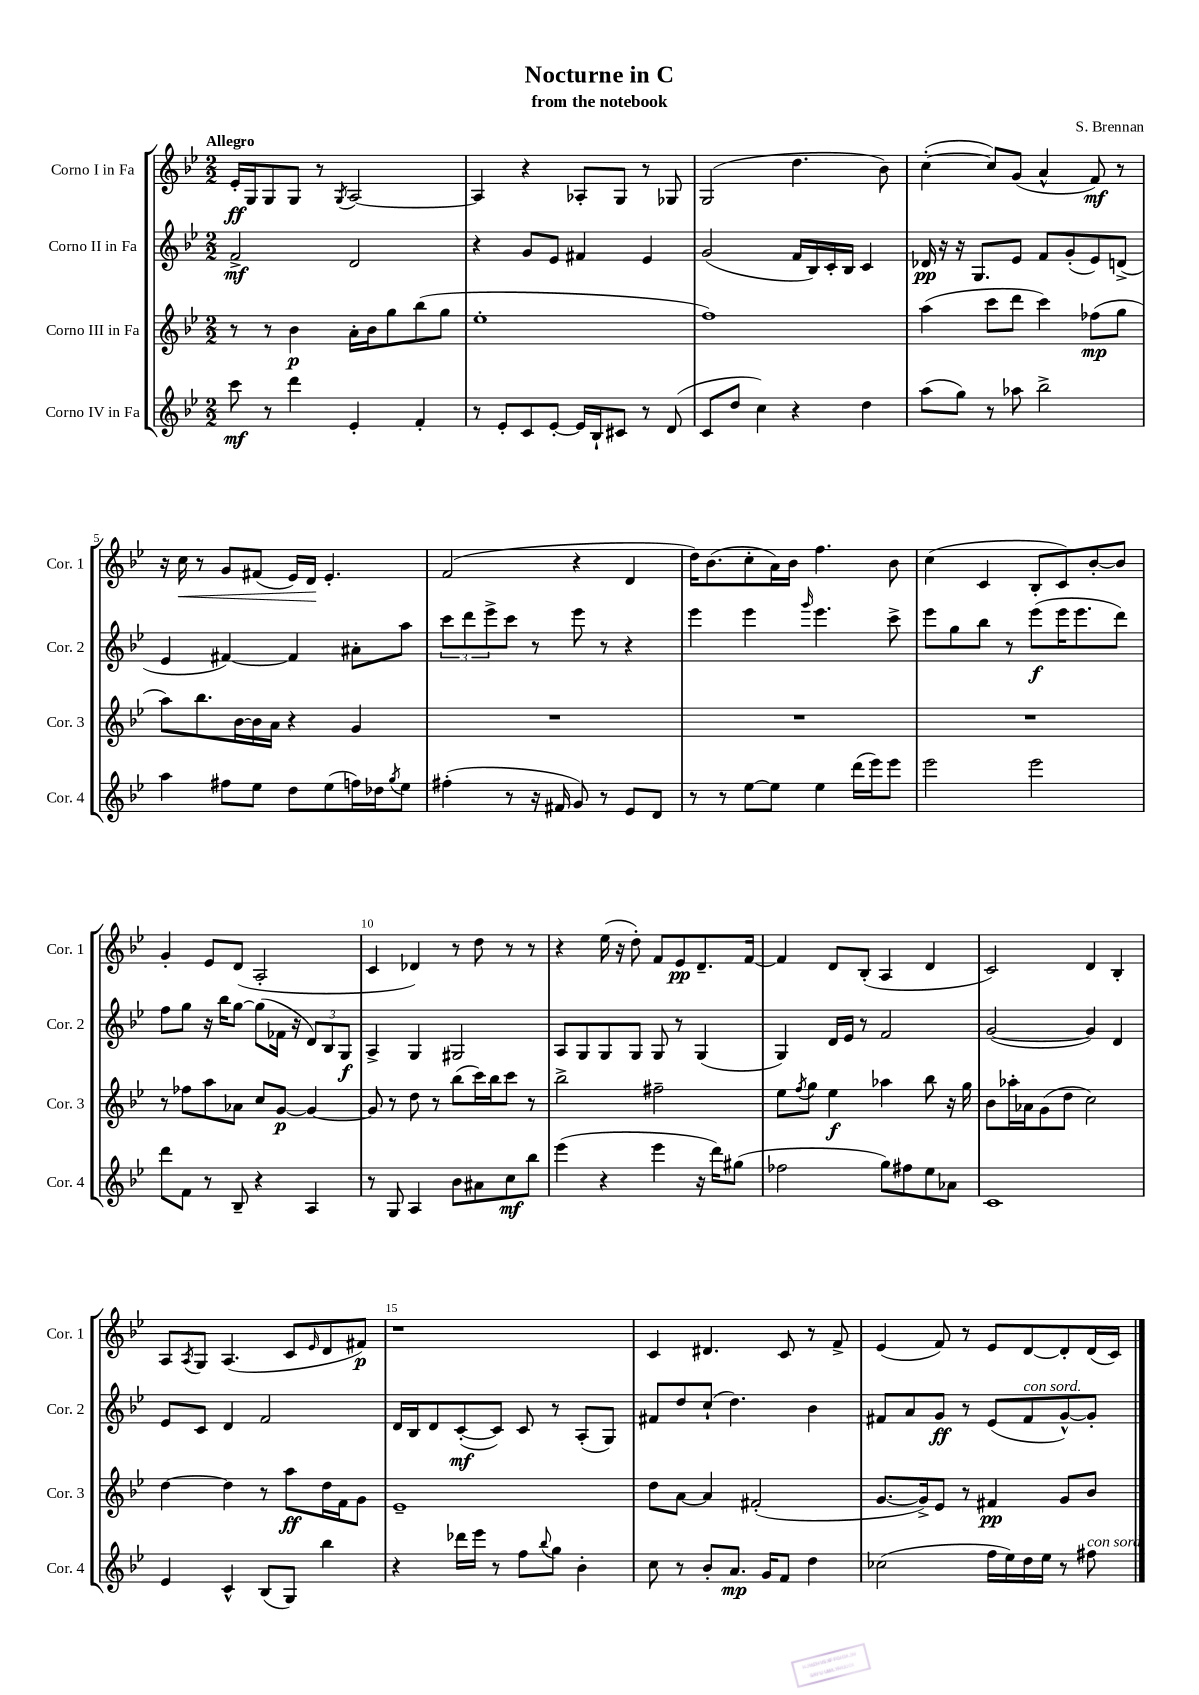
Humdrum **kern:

**kern	**dynam	**kern	**dynam	**kern	**dynam	**kern	**dynam
*part4	*part4	*part3	*part3	*part2	*part2	*part1	*part1
*staff4	*staff4	*staff3	*staff3	*staff2	*staff2	*staff1	*staff1
*I"Corno IV in Fa	*	*I"Corno III in Fa	*	*I"Corno II in Fa	*	*I"Corno I in Fa	*
*I'Cor. 4	*	*I'Cor. 3	*	*I'Cor. 2	*	*I'Cor. 1	*
*clefG2	*	*clefG2	*	*clefG2	*	*clefG2	*
*k[b-e-]	*	*k[b-e-]	*	*k[b-e-]	*	*k[b-e-]	*
*M2/2	*	*M2/2	*	*M2/2	*	*M2/2	*
=1	=1	=1	=1	=1	=1	=1	=1
!	!	!	!	!	!	!LO:TX:a:B:t=Allegro	!
8ccc\	mf	8r	.	2f^/	mf	16e-'/LL	ff
.	.	.	.	.	.	16G/J	.
8r	.	8r	.	.	.	8G/	.
4ddd\	.	4b-\	p	.	.	8G/J	.
.	.	.	.	.	.	8r	.
.	.	.	.	.	.	8qG/	.
4e-'/	.	16a'\LL	.	2d/	.	[2A/	.
.	.	16b-\J	.	.	.	.	.
.	.	8gg\	.	.	.	.	.
4f'/	.	(8bb-\	.	.	.	.	.
.	.	8gg\J	.	.	.	.	.
=2	=2	=2	=2	=2	=2	=2	=2
8r	.	1ee-'	.	4r	.	4A/]	.
8e-'/L	.	.	.	.	.	.	.
8c/	.	.	.	8g/L	.	4r	.
[8e-'/J	.	.	.	8e-/J	.	.	.
16e-/LL]	.	.	.	4f#X/	.	8A-X'/L	.
16B-`/J	.	.	.	.	.	.	.
8c#X/J	.	.	.	.	.	8G/J	.
8r	.	.	.	4e-/	.	8r	.
(8d/	.	.	.	.	.	8G-X/	.
=3	=3	=3	=3	=3	=3	=3	=3
8c/L	.	1ff)	.	(2g/	.	(2G/	.
8dd/J	.	.	.	.	.	.	.
4cc\)	.	.	.	.	.	.	.
4r	.	.	.	16f/LL	.	4.dd\	.
.	.	.	.	16B-/)	.	.	.
.	.	.	.	16c'/	.	.	.
.	.	.	.	16B-/JJ	.	.	.
4dd\	.	.	.	4c/	.	.	.
.	.	.	.	.	.	8b-\)	.
=4	=4	=4	=4	=4	=4	=4	=4
(8aa\L	.	(4aa\	.	16d-X/	pp	([4cc'\	.
.	.	.	.	16r	.	.	.
8gg\J)	.	.	.	16r	.	.	.
.	.	.	.	8.G/L	.	.	.
8r	.	8ccc\L	.	.	.	8cc/L])	.
8aa-X\	.	8ddd\J	.	8e-/J	.	(8g/J	.
2bb-^\	.	4ccc\)	.	8f/L	.	4a^^/	.
.	.	.	.	(8g'/	.	.	.
.	.	(8ff-X\L	mp	8e-/)	.	8f/)	mf
.	.	8gg\J	.	(8dn^/J	.	8r	.
!!LO:LB:g=z
=5	=5	=5	=5	=5	=5	=5	=5
4aa\	.	8aa\L)	.	4e-/	.	16r	.
!	!	!	!	!	!	!	!LO:HP:b
.	.	.	.	.	.	16cc\	<
.	.	8.bb-\	.	.	.	8r	.
8ff#X\L	.	.	.	[4f#X/)	.	8g/L	.
.	.	[16b-\L	.	.	.	.	.
8ee-\J	.	16b-\]	.	.	.	(8f#X/J	.
.	.	16a\JJ	.	.	.	.	.
8dd\L	.	4r	.	4f#/]	.	16e-/LL)	.
.	.	.	.	.	.	16d/JJ	.
(8ee-\	.	.	.	.	.	4.e-'/	[
16ffn\L)	.	4g/	.	8a#X'\L	.	.	.
16dd-X\J	.	.	.	.	.	.	.
8qgg/	.	.	.	.	.	.	.
8ee-\J	.	.	.	8aa\J	.	.	.
=6	=6	=6	=6	=6	=6	=6	=6
(4ff#X'\	.	1r	.	12ccc\L	.	(2f/	.
.	.	.	.	12ddd\	.	.	.
.	.	.	.	12eee-^\	.	.	.
8r	.	.	.	8ccc\J	.	.	.
16r	.	.	.	8r	.	.	.
16f#X/	.	.	.	.	.	.	.
8g/)	.	.	.	8eee-\	.	4r	.
8r	.	.	.	8r	.	.	.
8e-/L	.	.	.	4r	.	4d/	.
8d/J	.	.	.	.	.	.	.
=7	=7	=7	=7	=7	=7	=7	=7
8r	.	1r	.	4eee-\	.	16dd\KL)	.
.	.	.	.	.	.	(8.b-\	.
8r	.	.	.	.	.	.	.
[8ee-\L	.	.	.	4eee-\	.	8cc'\	.
8ee-\J]	.	.	.	.	.	16a\L)	.
.	.	.	.	.	.	16b-\JJ	.
.	.	.	.	16qqggg/	.	.	.
4ee-\	.	.	.	4.eee-\	.	4.ff\	.
(16ddd\LL	.	.	.	.	.	.	.
16eee-\J)	.	.	.	.	.	.	.
8eee-\J	.	.	.	8ccc^\	.	8b-\	.
=8	=8	=8	=8	=8	=8	=8	=8
2eee-\	.	1r	.	8eee-\L	.	(4cc\	.
.	.	.	.	8gg\	.	.	.
.	.	.	.	8bb-\J	.	4c/	.
.	.	.	.	8r	.	.	.
2eee-\	.	.	.	(8eee-\L	f	8B-'/L	.
.	.	.	.	16eee-\K	.	8c/)	.
.	.	.	.	8.eee-\	.	.	.
.	.	.	.	.	.	[8b-'/	.
.	.	.	.	8ddd\J)	.	8b-/J]	.
!!LO:LB:g=z
=9	=9	=9	=9	=9	=9	=9	=9
8ddd\L	.	8r	.	8ff\L	.	4g'/	.
8f\J	.	8ff-X\L	.	8gg\J	.	.	.
8r	.	8aa\	.	16r	.	8e-/L	.
.	.	.	.	16bb-\KL	.	.	.
8B-~/	.	8a-X\J	.	[8gg\J	.	(8d/J	.
4r	.	8cc/L	.	(8gg\L]	.	2A'/	.
.	.	[8g/J	p	16f-X\Jk	.	.	.
.	.	.	.	16r	.	.	.
4A/	.	4g/_	.	12d/L)	.	.	.
.	.	.	.	12B-/	.	.	.
.	.	.	.	12G/J	f	.	.
=10	=10	=10	=10	=10	=10	=10	=10
8r	.	8g/]	.	4A^/	.	4c/	.
8G/	.	8r	.	.	.	.	.
4A/	.	8dd\	.	4G/	.	4d-X/)	.
.	.	8r	.	.	.	.	.
8b-\L	.	(8bb-\L	.	2G#X/	.	8r	.
8a#X\	.	16ccc\L)	.	.	.	8dd\	.
.	.	16bb-\J	.	.	.	.	.
8cc\	mf	8ccc\J	.	.	.	8r	.
8bb-\J	.	8r	.	.	.	8r	.
=11	=11	=11	=11	=11	=11	=11	=11
(4eee-\	.	2bb-^\	.	8A/L	.	4r	.
.	.	.	.	8G/	.	.	.
4r	.	.	.	8G/	.	(16ee-\	.
.	.	.	.	.	.	16r	.
.	.	.	.	8G/J	.	8dd'\)	.
4eee-\	.	2ff#X~\	.	8G/	.	8f/L	.
.	.	.	.	8r	.	8e-/	pp
16r	.	.	.	(4G/	.	8.d~/	.
16ddd\KL)	.	.	.	.	.	.	.
(8gg#X\J	.	.	.	.	.	.	.
.	.	.	.	.	.	[16f/Jk	.
=12	=12	=12	=12	=12	=12	=12	=12
2ff-X\	.	8ee-\L	.	4G/)	.	4f/]	.
.	.	8qff/	.	.	.	.	.
.	.	8gg\J	.	.	.	.	.
.	.	4ee-\	f	16d/LL	.	8d/L	.
.	.	.	.	16e-/JJ	.	.	.
.	.	.	.	8r	.	(8B-'/J	.
8gg\L)	.	4aa-X\	.	2f/	.	4A/	.
8ff#X\	.	.	.	.	.	.	.
8ee-\	.	8bb-\	.	.	.	4d/	.
8a-X\J	.	16r	.	.	.	.	.
.	.	16gg\	.	.	.	.	.
=13	=13	=13	=13	=13	=13	=13	=13
1c	.	8b-\L	.	([2g/	.	2c/)	.
.	.	16aa-X'\L	.	.	.	.	.
.	.	16a-X\J	.	.	.	.	.
.	.	(8g\	.	.	.	.	.
.	.	8dd\J	.	.	.	.	.
.	.	2cc\)	.	4g/])	.	4d/	.
.	.	.	.	4d/	.	4B-'/	.
!!LO:LB:g=z
=14	=14	=14	=14	=14	=14	=14	=14
4e-/	.	[4dd\	.	8e-/L	.	8A/L	.
.	.	.	.	.	.	8qA/	.
.	.	.	.	8c/J	.	8G/J	.
4c^^/	.	4dd\]	.	4d/	.	(4.A/	.
(8B-/L	.	8r	.	2f/	.	.	.
8G/J)	.	8aa\L	ff	.	.	8c/L	.
.	.	.	.	.	.	16qqe-/	.
4bb-\	.	16dd\L	.	.	.	8d/	.
.	.	16f\J	.	.	.	.	.
.	.	8g\J	.	.	.	8f#X/J)	p
=15	=15	=15	=15	=15	=15	=15	=15
4r	.	1e-~	.	16d/LL	.	1r	.
.	.	.	.	16B-/J	.	.	.
.	.	.	.	8d/	.	.	.
16ddd-X\LL	.	.	.	([8c'/	mf	.	.
16eee-\JJ	.	.	.	.	.	.	.
8r	.	.	.	8c/J])	.	.	.
8ff\L	.	.	.	8c/	.	.	.
8qqbb-/	.	.	.	.	.	.	.
8gg\J	.	.	.	8r	.	.	.
4b-'\	.	.	.	(8A'/L	.	.	.
.	.	.	.	8G/J)	.	.	.
=16	=16	=16	=16	=16	=16	=16	=16
8cc\	.	8dd\L	.	8f#X/L	.	4c/	.
8r	.	[8a\J	.	8dd/	.	.	.
8b-'/L	.	4a/]	.	(8cc`/J	.	4.d#X/	.
8.a/J	mp	.	.	4.dd\)	.	.	.
.	.	(2f#X'/	.	.	.	.	.
16g/KL	.	.	.	.	.	.	.
8f/J	.	.	.	.	.	8c/	.
4dd\	.	.	.	4b-\	.	8r	.
.	.	.	.	.	.	8f^/	.
=17	=17	=17	=17	=17	=17	=17	=17
(2cc-X\	.	[8.g/L	.	8f#X/L	.	(4e-/	.
.	.	.	.	8a/	.	.	.
.	.	16g^/k])	.	.	.	.	.
.	.	8e-/J	.	8g/J	ff	8f/)	.
.	.	8r	.	8r	.	8r	.
16ff\LL	.	4f#X/	pp	(8e-/L	.	8e-/L	.
16ee-\)	.	.	.	.	.	.	.
!	!	!	!	!LO:TX:a:i:t=con sord.	!	!	!
16dd\	.	.	.	8f#/	.	[8d/	.
16ee-\JJ	.	.	.	.	.	.	.
8r	.	8g/L	.	[8g^^/)	.	8d'/]	.
!LO:TX:a:i:t=con sord.	!	!	!	!	!	!	!
8ff#X\	.	8b-/J	.	8g'/J]	.	(16d/L	.
.	.	.	.	.	.	16c/JJ)	.
==	==	==	==	==	==	==	==
*-	*-	*-	*-	*-	*-	*-	*-
